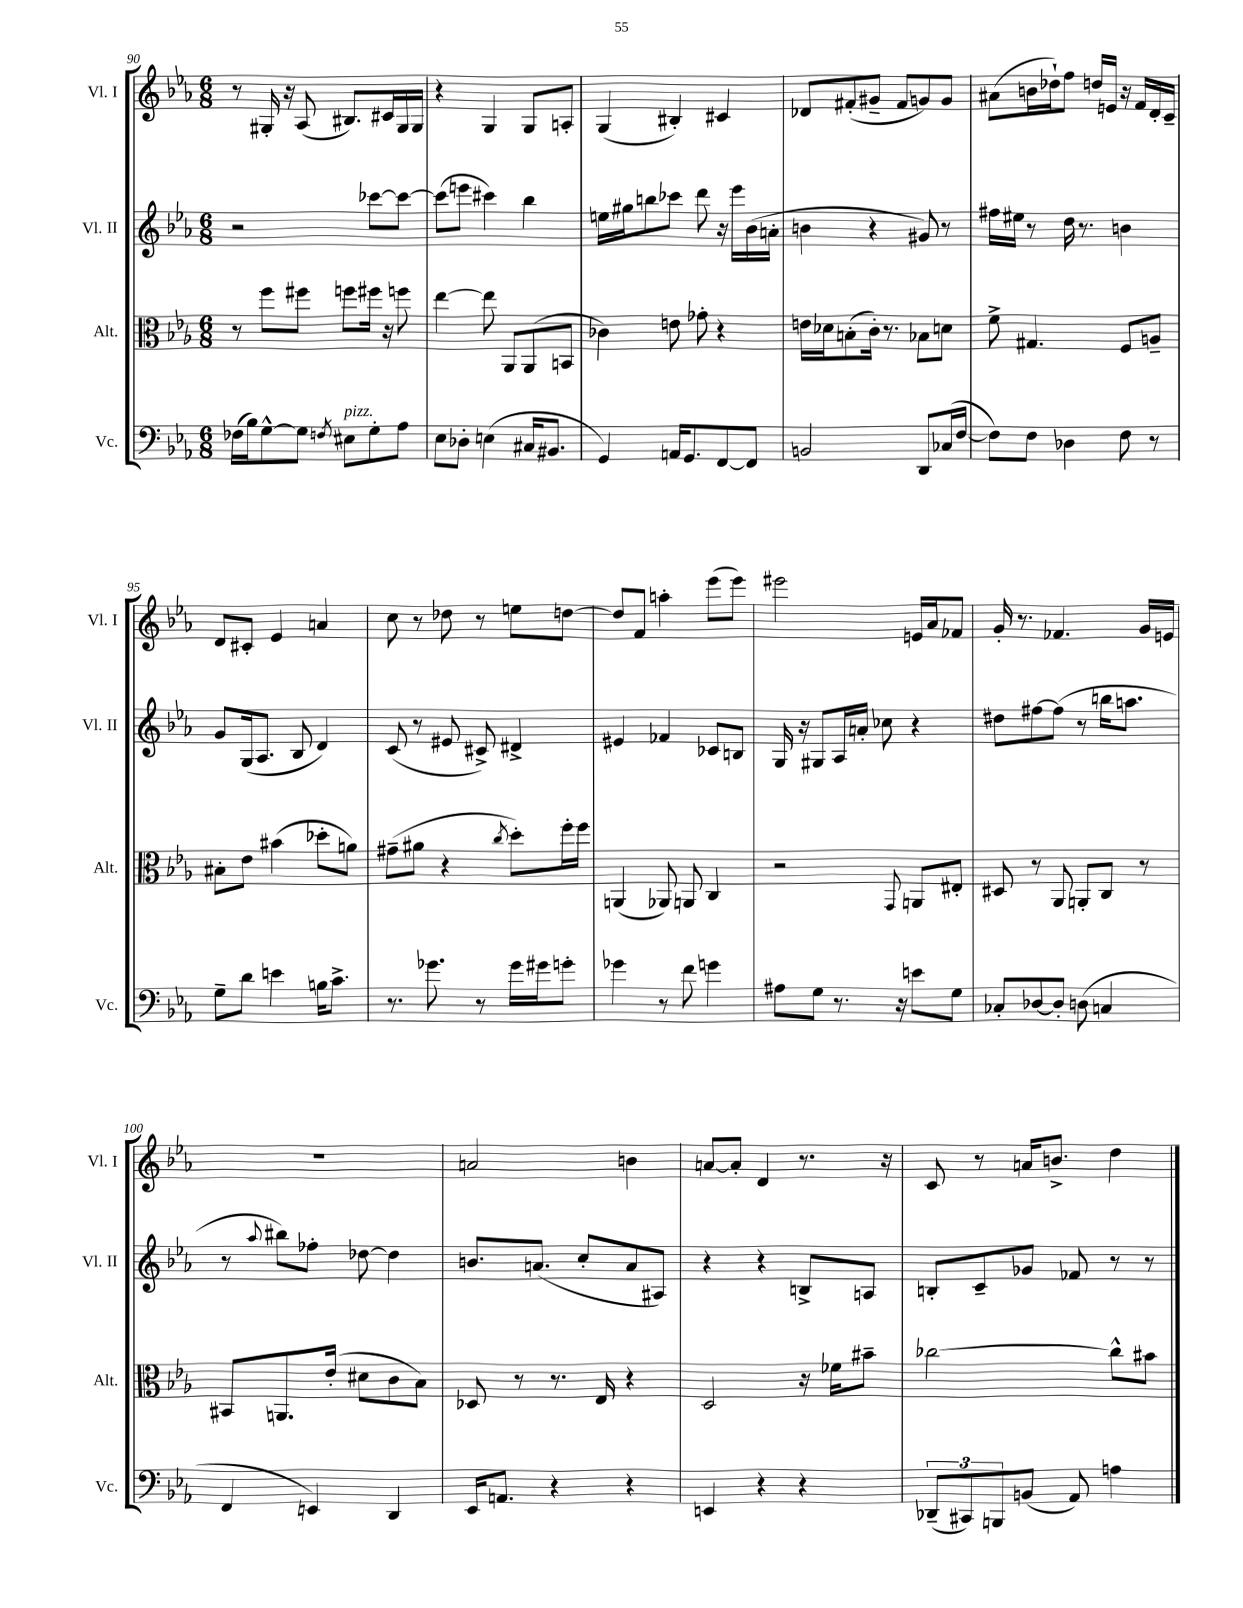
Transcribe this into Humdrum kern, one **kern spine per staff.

**kern	**kern	**kern	**kern
*staff4	*staff3	*staff2	*staff1
*clefF4	*clefC3	*clefG2	*clefG2
*k[b-e-a-]	*k[b-e-a-]	*k[b-e-a-]	*k[b-e-a-]
*M6/8	*M6/8	*M6/8	*M6/8
(16F-\LL	8r	2r	8r
16B-\J)	.	.	.
[8G^^\	8ff\L	.	16G#'/
.	.	.	16r
8G\]J	8ff#\J	.	(8A-/
8qF/	.	.	.
8E#\L	8ff\L	.	8.B#/L)
8G'\	16ff#\Jk	[8ccc-\L	.
.	16r	.	16c#/L
8A-\J	8ff\	8ccc-\_J	16G#/
.	.	.	16G#/JJ
=	=	=	=
8E-\L	[4ee-\	(8ccc-\]L	4r
8D-'\J	.	8eee\J	.
(4E\	8ee-\]	4ccc#\)	4G/
.	8AA-/L	.	.
16C#/LK	(8AA-/	4bb-\	8G/L
8.BB#/J	.	.	.
.	8BB/J	.	8A'/J
=	=	=	=
4GG/)	4c-\)	16ee\LL	(4G/
.	.	16gg#\J	.
.	.	8bb\	.
16AA/LK	8e\	8ccc-\J	4B#'/)
8.GG/	.	.	.
.	8g-'\	8ddd\	.
[8FF/	4r	16r	4c#/
.	.	16eee-\LL	.
8FF/]J	.	(16b-\	.
.	.	16a'\JJ	.
=	=	=	=
2BB/	16e\LL	4b\	8d-/L
.	16d-\J	.	.
.	(8B'\	.	(8f#'/
.	16c'\Jk)	4r	8g#~/J
.	8.r	.	.
.	.	.	8f#/L
8DD/L	8B-\L	8g#/)	8g/)
(16C-/L	8d\J	8r	8g/J
[16F/JJ	.	.	.
=	=	=	=
8F\]L)	8f^\	16ff#\LL	(8a#\L
.	.	16ee#\JJ	.
8F\J	4.G#/	8r	16b\L
.	.	.	16dd-`\J)
4D-\	.	16dd\	8ff\J
.	.	8.r	.
.	.	.	16dd/LL
.	.	.	16e/JJ
8F\	8F/L	4b\	16r
.	.	.	16f/LL
8r	8A~/J	.	16d'/
.	.	.	16c~/JJ
=	=	=	=
8G~\L	8B#'\L	8g/L	8d/L
8d\J	8e-\J	(16G/k	8c#'/J
.	.	8.A-/J	.
4e\	(4b#\	.	4e-/
.	.	8B-/	.
16B\LK	8dd-'\L	4d/)	4a/
8.c^\J	.	.	.
.	8a\J)	.	.
=	=	=	=
8.r	(8g#~\L	(8c/	8cc\
.	8a#\J	8r	8r
8.g-\	.	.	.
.	4r	8e#/	8dd-\
8r	.	8c#^/)	8r
.	8qcc/	.	.
16g-\LL	8dd'\L)	4d#^/	8ee\L
16g#\J	.	.	.
8g'\J	16ff'\L	.	[8dd\J
.	16ff\JJ	.	.
=	=	=	=
4g-\	(4AA/	4e#/	8dd/]L
.	.	.	8f/J
8r	8AA-/)	4f-/	4aa'\
8f\	8AA/	.	.
4g\	4C/	8c-/L	(8eee-\L
.	.	8B/J	8eee-\J)
=	=	=	=
8A#\L	2r	16G/	2eee#\
.	.	16r	.
8G\J	.	8G#/L	.
8.r	.	16A-/L	.
.	.	16a'/JJ	.
.	.	8cc-\	.
16r	.	.	.
.	8qqGG/	.	.
8e\L	8AA/L	4r	16e/LL
.	.	.	16a-/J
8G\J	8E#'/J	.	8f-/J
=	=	=	=
8C-'/L	8D#/	8dd#\L	16g'/
.	.	.	8.r
[8D-/	8r	[8ff#\	.
8D-'/]J	8AA-/	(8ff#\]J	4.f-/
(8D\	8AA'/L	8r	.
4C/	8C/J	16bb\LK	.
.	.	8.aa\J	.
.	8r	.	16g/LL
.	.	.	16e/JJ
=	=	=	=
4FF/	8BB#/L	8r	2.r
.	.	8qqaa-/	.
.	8.AA/	8bb#\L)	.
4EE/)	.	8ff-'\J	.
.	(16e-'/Jk	.	.
.	8d#\L	[8dd-\	.
4DD/	8c\	4dd-\]	.
.	8B-\J)	.	.
=	=	=	=
16EE-/LK	8D-/	8.b/L	2a/
8.AA/J	.	.	.
.	8r	.	.
.	.	(8.a/J	.
4r	8.r	.	.
.	.	8cc'/L	.
.	16E-/	.	.
4r	4r	8a/	4b\
.	.	8A#/J)	.
=	=	=	=
4EE/	2D/	4r	[8a/L
.	.	.	8a'/]J
4r	.	4r	4d/
4r	16r	8B^/L	8.r
.	16f-\LK	.	.
.	8b#~\J	8A/J	.
.	.	.	16r
=	=	=	=
(12DD-~/L	[2cc-\	8B'/L	8c/
12CC#/)	.	.	.
.	.	8c~/	8r
12BBB/	.	.	.
(8BB/J	.	8g-/J	16a/LK
.	.	.	8.b^/J
8AA-/)	.	8f-/	.
4A\	8cc-^^\]L	8r	4dd\
.	8b#\J	8r	.
==	==	==	==
*-	*-	*-	*-
